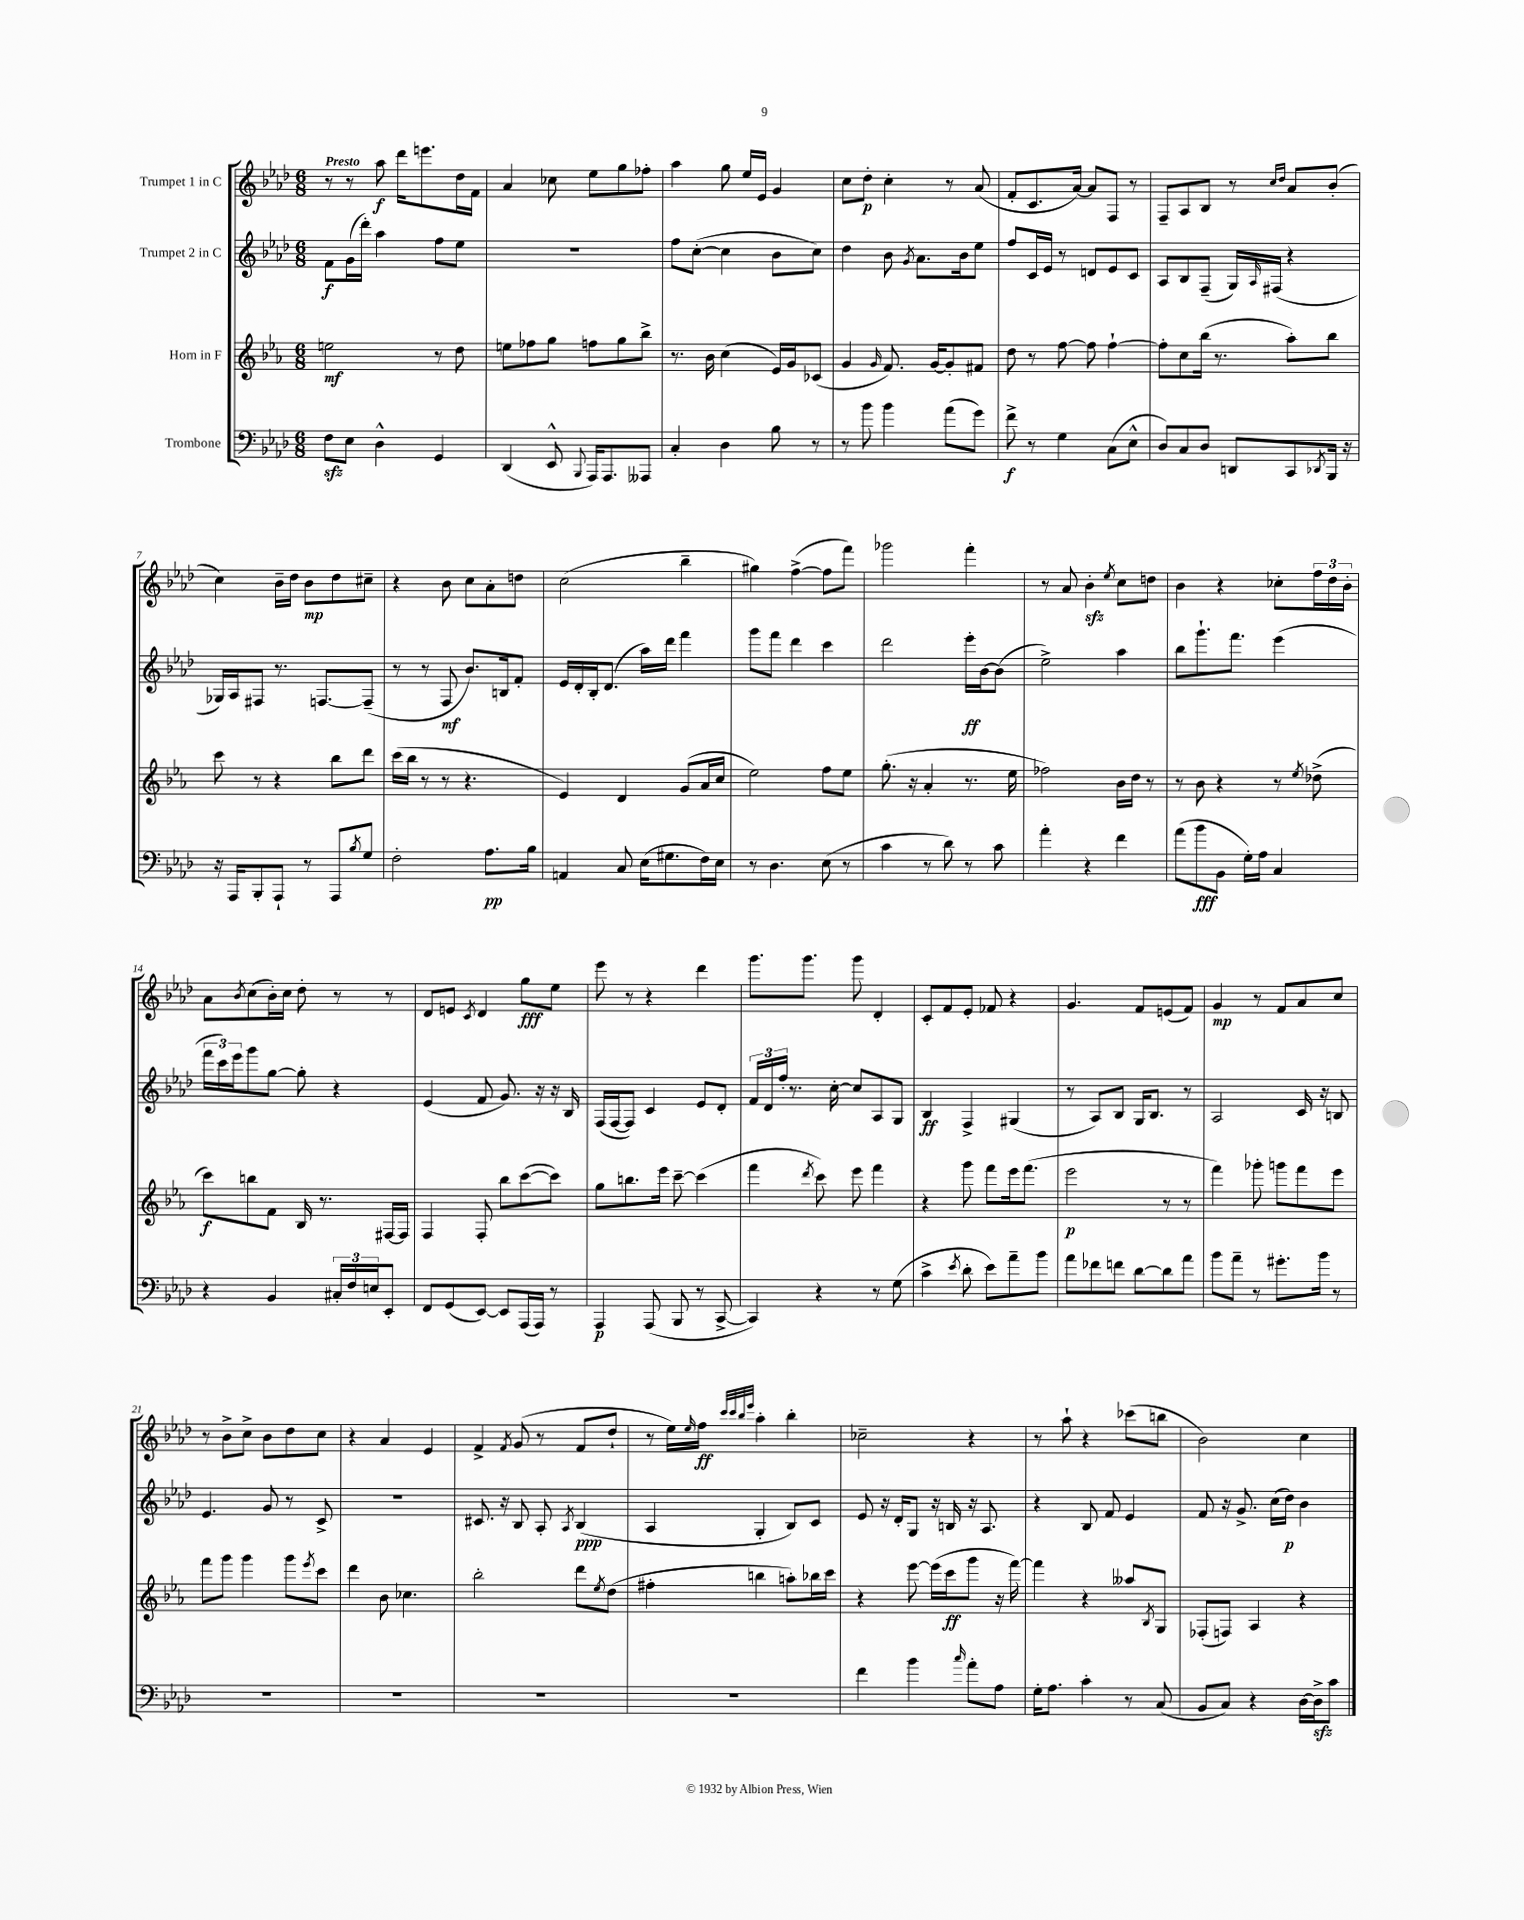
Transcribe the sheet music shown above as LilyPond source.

<<
\new StaffGroup <<
\new Staff = "s0" \with { instrumentName = "Trumpet 1 in C" } {
    \clef treble \key aes \major \numericTimeSignature \time 6/8 \tempo "Presto"
    r8 r8 aes''8\f des'''16 e'''8. des''16 f'16 |
    aes'4 ces''8 ees''8 g''8 fes''8-. |
    aes''4 g''8 ees''16 ees'16 g'4 |
    c''8 des''8-.\p c''4-. r8 aes'8( |
    f'8-. c'8. aes'16~) aes'8 f8 r8 |
    f8-- aes8 bes8 r8 \grace { c''16 des''16 } aes'8 bes'8-.( |
    c''4) bes'16-- des''16 bes'8\mp des''8 cis''8-- |
    r4 bes'8 c''8 aes'8-. d''8 |
    c''2( bes''4-- |
    gis''4) f''4~->( f''8 f'''8) |
    ges'''2 f'''4-. |
    r8 aes'8 bes'4-.\sfz \acciaccatura { ees''8 } c''8 d''8 |
    bes'4 r4 ces''8-. \tuplet 3/2 { f''16 des''16 bes'16-. } |
    aes'8 \acciaccatura { bes'8 } c''8( bes'16-.) c''16 des''8-. r8 r8 |
    des'8 e'8 \acciaccatura { c'8 } des'4 g''8\fff ees''8 |
    ees'''8 r8 r4 des'''4 |
    g'''8. g'''8. g'''8 des'4-. |
    c'8-. f'8 ees'8-. fes'8 r4 |
    g'4. f'8 e'8( f'8) |
    g'4\mp r8 f'8 aes'8 c''8 |
    r8 bes'8-> c''8-> bes'8 des''8 c''8 |
    r4 aes'4 ees'4 |
    f'4-> \acciaccatura { f'8 } g'8( r8 f'8 des''8-! |
    r8 ees''16) \grace { ees''16 } f''16\ff \grace { c'''32 c'''32 bes''32 ees'''32 } aes''4-. bes''4-. |
    ces''2-- r4 |
    r8 aes''8-! r4 ces'''8( b''8 |
    bes'2) c''4 \bar "|." |
}
\new Staff = "s1" \with { instrumentName = "Trumpet 2 in C" } {
    \clef treble \key aes \major \numericTimeSignature \time 6/8
    f'8\f g'16( des'''16-.) aes''4 f''8 ees''8 |
    R2. |
    f''8 c''8~-.( c''4 bes'8 c''8) |
    des''4 bes'8 \acciaccatura { g'8 } aes'8. bes'16 ees''8 |
    f''8 c'16 ees'16 r8 d'8 ees'8 c'8 |
    aes8 bes8 f8--( g16) \grace { aes16 } fis16( r4 |
    ges16) aes16 fis8 r8. f8.~ f8--( |
    r8 r8 f8\mf bes'8.) b16 f'8-. |
    ees'16 des'16-. bes16-. des'8.( aes''16) des'''16 f'''4 |
    g'''8 f'''8 des'''4 c'''4 |
    des'''2 ees'''16-.\ff bes'16~ bes'8( |
    ees''2->) aes''4 |
    bes''8 g'''8.-! f'''8. ees'''4( |
    \tuplet 3/2 { f'''16 c'''16) ees'''16 } g'''8 g''8~ g''8-. r4 |
    ees'4( f'8 g'8.) r16 r16 bes16 |
    f16( f16~ f8) c'4 ees'8 des'8-. |
    \tuplet 3/2 { f'16 des'16 f''16-. } r8. c''16~-. c''8 aes8 g8 |
    bes4\ff f4-> gis4( |
    r8 aes8) bes8 g16 bes8. r8 |
    aes2 c'16 r16 b8 |
    ees'4. g'8 r8 c'8-> |
    R2. |
    cis'8. r16 bes8 aes8-. \acciaccatura { aes8 } bes4\ppp( |
    aes4 g4-. bes8) c'8 |
    ees'8 r16 des'16-. g8 r16 b16 r16 aes8. |
    r4 bes8 f'8 ees'4 |
    f'8 r16 g'8.-> c''16( des''16\p) bes'4 \bar "|." |
}
\new Staff = "s2" \with { instrumentName = "Horn in F" } {
    \clef treble \key ees \major \numericTimeSignature \time 6/8
    e''2\mf r8 d''8 |
    e''8 fes''8 g''8 f''8 g''8 bes''8-> |
    r8. bes'16 c''4( ees'16) g'16 ces'8( |
    g'4 \grace { g'16 } f'8.) g'16~ g'8-. fis'8 |
    d''8 r8 f''8~ f''8 f''4~-! |
    f''8-. c''8 bes''16( r8. aes''8-.) bes''8 |
    c'''8 r8 r4 bes''8 d'''8 |
    c'''16( bes''16 r8 r8 r4. |
    ees'4) d'4 g'8( aes'16 c''16 |
    ees''2) f''8 ees''8 |
    g''8.-.( r16 aes'4-. r8. ees''16 |
    fes''2) bes'16 d''16 r8 |
    r8 bes'8 r4 r8 \acciaccatura { ees''8 } des''8->( |
    c'''8\f) b''8 f'8 bes16 r8. fis16~ fis16 |
    f4 f8-. bes''8 c'''8~( c'''8) |
    g''8 b''8. ees'''16 c'''8~-- c'''4( |
    f'''4 \acciaccatura { d'''8 } c'''8) ees'''8 f'''4 |
    r4 g'''8 f'''8 ees'''16 f'''8.( |
    ees'''2\p r8 r8 |
    f'''4) ges'''8-. g'''8 f'''8 ees'''8 |
    f'''8 g'''8 g'''4 g'''8 \acciaccatura { ees'''8 } c'''8 |
    d'''4 bes'8 ces''4. |
    bes''2-. d'''8 \acciaccatura { ees''8 } d''8( |
    fis''4-. b''4 a''8-.) bes''16 c'''16 |
    r4 ees'''8~ ees'''16( c'''16\ff g'''8 r16 f'''16~) |
    f'''4 r4 aeses''8 \acciaccatura { bes8 } g8 |
    fes8-.( f8) aes4 r4 \bar "|." |
}
\new Staff = "s3" \with { instrumentName = "Trombone" } {
    \clef bass \key aes \major \numericTimeSignature \time 6/8
    f8\sfz ees8 des4-^ g,4 |
    des,4( ees,8-^ \appoggiatura { bes,,8 } aes,,16) aes,,8. aeses,,8 |
    c4-. des4 bes8 r8 |
    r8 bes'8 bes'4 aes'8( g'8) |
    f'8->\f r8 g4 c8( ees8-^ |
    des8) c8 des8 d,8 c,8 \acciaccatura { des,8 } bes,,16 r16 |
    r16 aes,,16 bes,,8-. aes,,8-! r8 aes,,8 \acciaccatura { bes8 } g8 |
    f2-. aes8.\pp bes16 |
    a,4 c8 ees16( gis8. f16) ees16 |
    r8 des4. ees8( r8 |
    c'4 r8 des'8) r8 c'8 |
    aes'4-. r4 f'4 |
    aes'8( bes'8\fff bes,8 g16-.) aes16 c4 |
    r4 bes,4 \tuplet 3/2 { cis16-. f16 e16 } ees,8-. |
    f,8 g,8( ees,8~) ees,8 aes,,16( aes,,16) r8 |
    aes,,4\p aes,,8( bes,,8 r8 c,8~-> |
    c,4) r4 r8 g8( |
    c'4-> \acciaccatura { ees'8 } des'8-. ees'8) aes'8-- bes'8 |
    aes'8 fes'8 f'8 des'8~ des'8 aes'8 |
    bes'8 aes'8-- r8 gis'8.-. bes'16 r8 |
    R2. |
    R2. |
    R2. |
    R2. |
    f'4 bes'4 \grace { c''16 } aes'8-. aes8 |
    g16-. aes8. c'4-. r8 c8( |
    bes,8 c8) r4 des16~ des16->\sfz c'8 \bar "|." |
}
>>
>>
